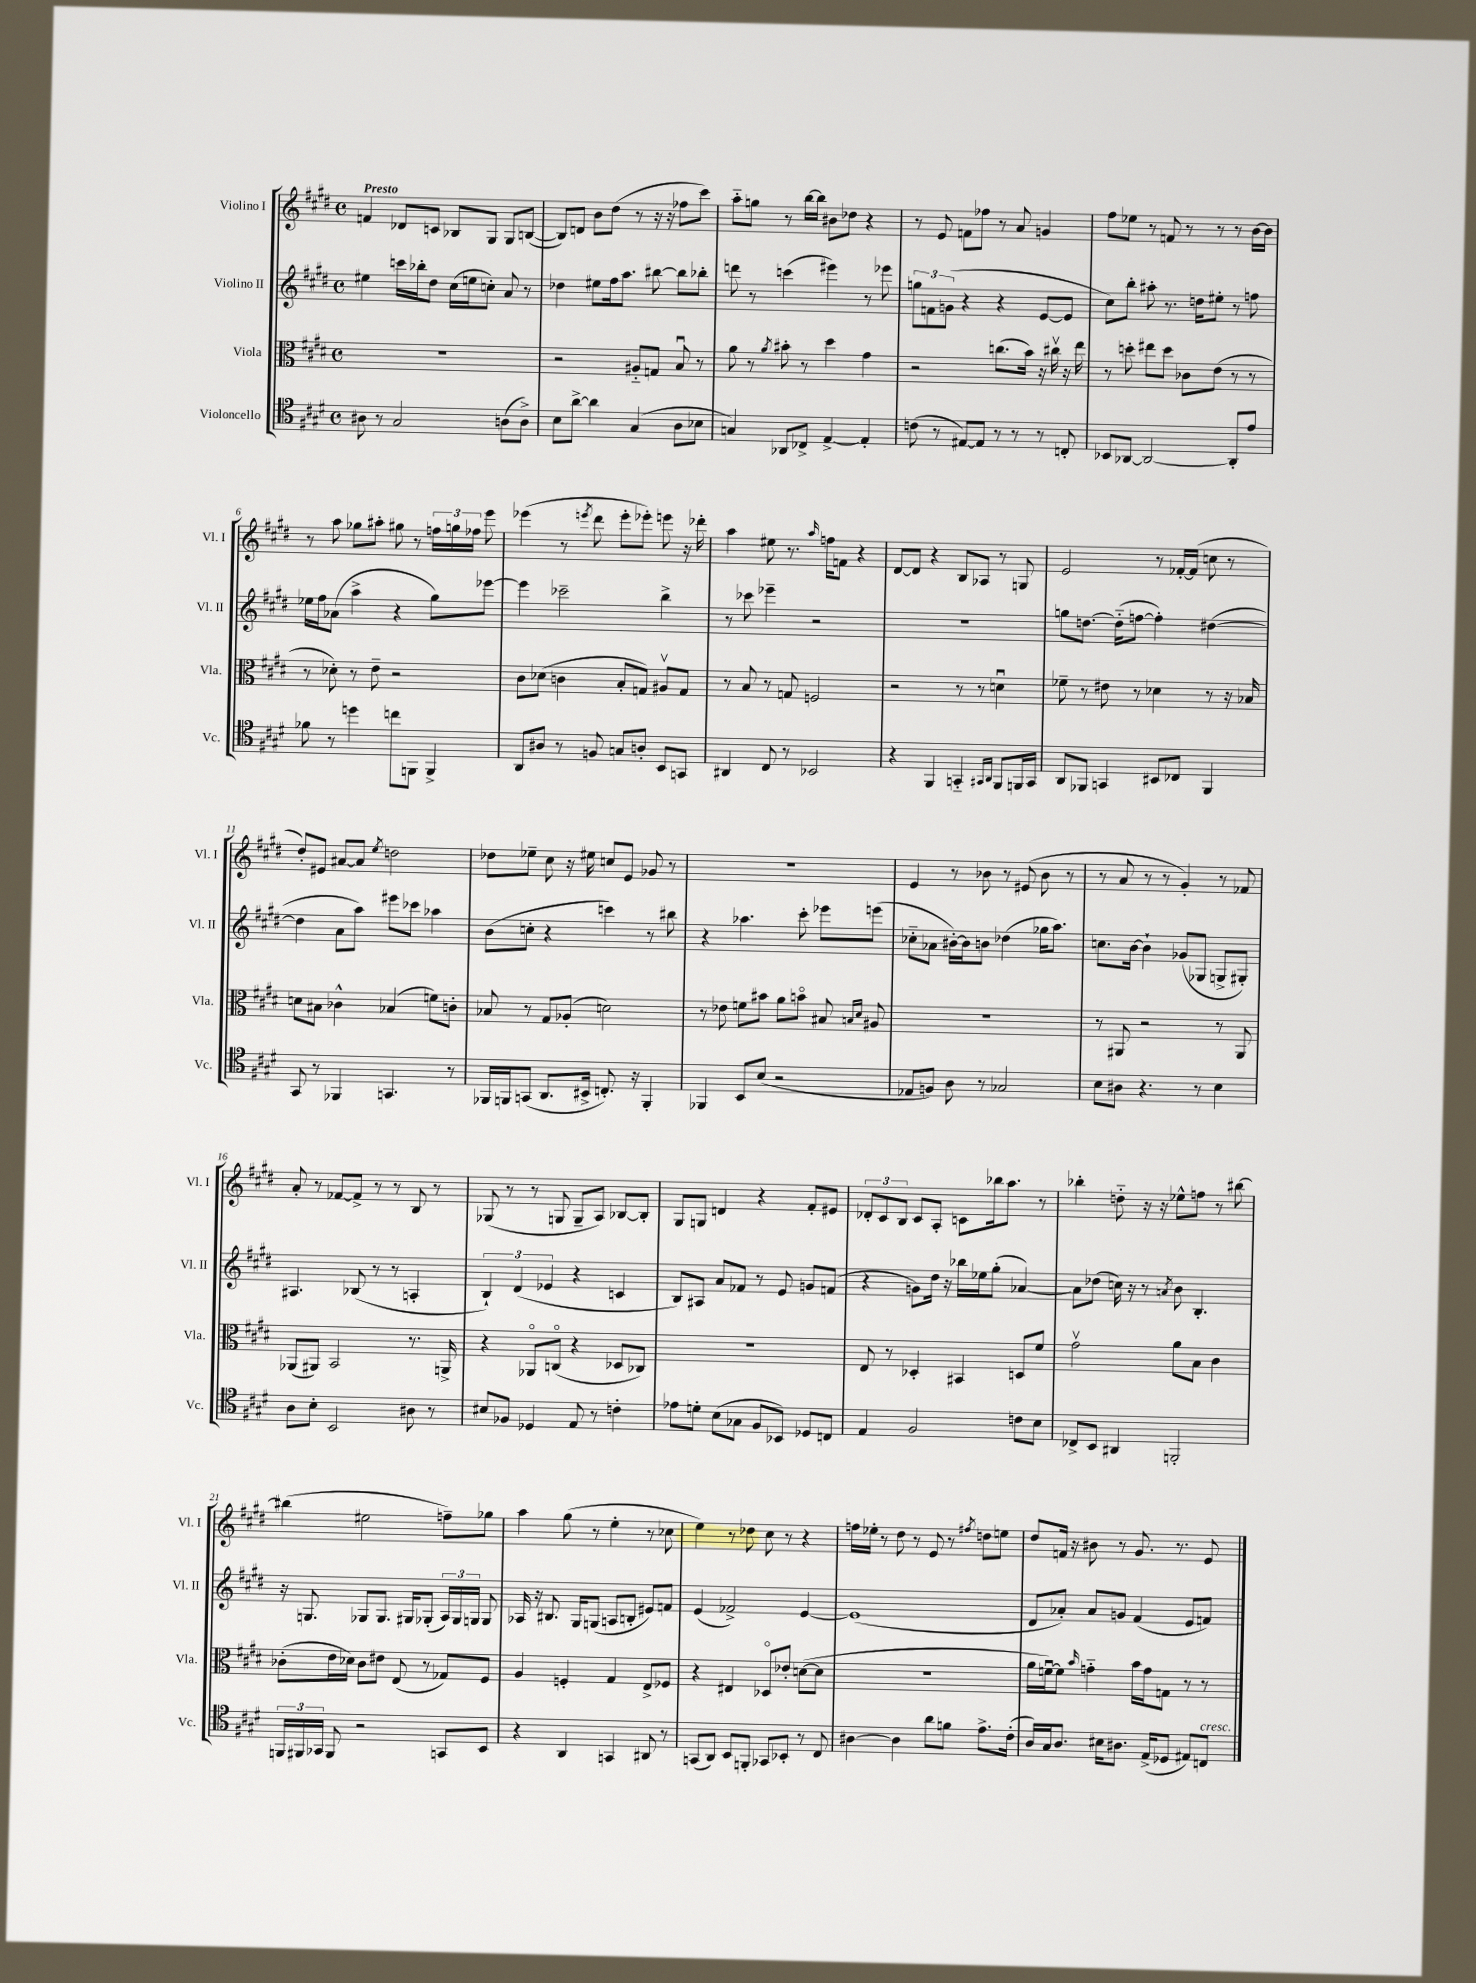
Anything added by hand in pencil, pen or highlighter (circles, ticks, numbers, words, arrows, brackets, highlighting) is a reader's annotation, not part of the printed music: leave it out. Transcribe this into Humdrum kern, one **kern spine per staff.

**kern	**kern	**kern	**kern
*staff4	*staff3	*staff2	*staff1
*clefC4	*clefC3	*clefG2	*clefG2
*k[f#c#g#d#]	*k[f#c#g#d#]	*k[f#c#g#d#]	*k[f#c#g#d#]
*M4/4	*M4/4	*M4/4	*M4/4
*met(c)	*met(c)	*met(c)	*met(c)
8A#	1r	4ee#	4f
8r	.	.	.
2G#	.	16ccc	8d-
.	.	16bb-'	.
.	.	8dd#	8c
.	.	(16cc#	8B-
.	.	16ee	.
.	.	8cc')	8G#
(8A	.	8a	8G#
8A^)	.	8r	([8B
=	=	=	=
8B	2r	4dd-	8B])
[8a^	.	.	8d
4a]	.	8ee#	8b
.	.	16ff#	(8dd#
.	.	8.aa	.
(4G#	8A#'~	.	8r
.	8G	[8bb#	16r
.	.	.	16r
8A	8Bu	8bb#]	8ff-
8B-	8r	8bb-'	8ccc#)
=	=	=	=
4G)	8a	8ddd	8aa'~
.	8r	8r	8gg
.	8qa	.	.
8AA-	8b#'	(4ccc	8r
8C-^	8r	.	[16bb
.	.	.	16bb]
[4E^	4dd#	4eee#)	8b#
.	.	.	8dd-
4E']	4g#	8r	4r
.	.	8eee-	.
=	=	=	=
(8c	2r	12gg	8r
.	.	12f	.
8r	.	.	8e
.	.	(12g	.
[8E#)	.	4r	8f
8E#]	.	.	8ff-
8r	(8.cc	4r	8r
8r	.	.	8a
.	16b)	.	.
8r	16r	[8e	4g
.	16cc#v	.	.
8C'	16r	8e]	.
.	16ee	.	.
=	=	=	=
8BB-	8r	8cc#)	8ff#
[8AA-	8dd'	8bb'	8ee-
2AA-_	8ee#	8aa#'	8r
.	8dd	8.r	8f
.	8c-	.	8r
.	.	16dd	.
.	(8e	8ee#'	8r
8AA-']	8r	8r	8r
8e	8r	8ff	[16b
.	.	.	16b]
=	=	=	=
8f-	8r	16ee-	8r
.	.	16ff#	.
8r	8d-')	(8a-	8aa
4dd	8r	4aa^	8gg-
.	8e~	.	8aa#'
8cc	2r	4r	8gg#
8FF	.	.	8r
4FF^	.	8gg#)	24ff
.	.	.	24gg
.	.	.	24ff-
.	.	[8eee-	8eee
=	=	=	=
8AA	8c#	4eee-]	(4eee-
8A#	(8d-	.	.
8r	4c	2ccc-~	8r
.	.	.	8qeee
8F	.	.	8ddd#
8G	8B'	.	8eee'
8A'	8G)	.	8eee-')
8BB	8A#v	4bb^	8eee
8GG	8G	.	16r
.	.	.	16ddd-'
=	=	=	=
4AA#	8r	8r	4aa
.	8B	8ccc-	.
8C#	8r	4eee-~	8ee#
8r	8G	.	8.r
2BB-	2F	2r	.
.	.	.	16qqaa
.	.	.	16ff
.	.	.	8f
.	.	.	4r
=	=	=	=
4r	2r	1r	[8d#
.	.	.	8d#]
4FF#	.	.	4r
4GG'~	8r	.	8B
.	8r	.	8A-
16qqGG#	.	.	.
16qqAA	.	.	.
8FF#	4du	.	8r
16FF	.	.	8G
16GG#	.	.	.
=	=	=	=
8AA	8f-~	8gg	2e
8FF-	8r	[8.dd	.
4GG	8e#	.	.
.	.	(16dd'~]	.
.	8r	[8ff	.
8BB#	4d-	4ff'])	8r
8C-	.	.	[16f-'
.	.	.	(16f-]
4FF-	8r	([4dd#	8cc
.	16r	.	8r
.	16B-	.	.
=	=	=	=
8GG#	8d	4dd#]	8dd#')
8r	8B#	.	8e#
4FF-	4c-^^	8a	[8a#
.	.	8aa)	8a#]
.	.	.	8qee
4.GG	(4B-	8eee#	2dd
.	.	8ccc-	.
.	8f)	4aa-	.
8r	8c'	.	.
=	=	=	=
16FF-	8B-	(8b	8dd-
16FF	.	.	.
(8GG	8r	8cc'	8ee-~
8.AA	8G#	4r	8cc#
.	(8A-'	.	16r
16BB#^	.	.	16ee#
8.C')	2d)	4ccc)	8cc
.	.	.	8e
16r	.	.	.
4FF'	.	8r	8g-
.	.	8bb#	8r
=	=	=	=
4FF-	8r	4r	1r
.	8e-	.	.
8BB	8f	4.aa-	.
(8B	8b#	.	.
2r	8a	.	.
.	8bo	8ccc#'	.
.	8B#	8eee-	.
.	16qqB	.	.
.	16qqd#	.	.
.	8A#	(8eee	.
=	=	=	=
8E-	1r	8cc-'~	4e
8F)	.	8a-	.
8A	.	[16b#')	8r
.	.	16b#]	.
8r	.	8b	8b-
2G-	.	(4dd-	8r
.	.	.	(8e#
.	.	16gg-	8b-
.	.	8.aa)	.
.	.	.	8r
=	=	=	=
8B	8r	8.cc	8r
8A#	8AA#	.	8a
.	.	[16b	.
4.r	2r	4b`]	8r
.	.	.	8r
.	.	(8g-	4g#')
8r	.	8G-	.
4B	8r	8G^	8r
.	8AA#	8G#')	8f-
=	=	=	=
8A	(8AA-	4.A#	8a'
8B'	8AA#)	.	8r
2BB	2BB	.	[8f-
.	.	(8B-	8f-^]
.	.	8r	8r
.	.	8r	8r
8A#	8.r	4A'	8B
8r	.	.	8r
.	16AA^	.	.
=	=	=	=
8B#	4r	6B`)	(8G-
8F-	.	.	8r
.	.	(6d#	.
4D-	8AA-o	.	8r
.	.	6e-	.
.	(8Co	.	8G
8E	4r	4r	8G~
8r	.	.	8A)
4c'	8D-	4c	[8B-
.	8C-)	.	8B-']
=	=	=	=
8e-	1r	8B)	8G#
8d'	.	8A#	8G
(8B	.	8a	4d
8G-	.	8f-	.
8F#	.	8r	4r
8BB-)	.	8e	.
8D-	.	8g	8f#'
8C	.	(8f	8e#
=	=	=	=
4E	8E	4r	12d-'
.	.	.	12c#
.	8r	.	.
.	.	.	12B
2F#	4D-'	8g)	8c#
.	.	16dd#	8A'
.	.	16r	.
.	4BB#	16bb-	8c
.	.	16ee-	.
.	.	(8gg#'	16bb-
.	.	.	8.aa
8c	8D	[4a-)	.
8B	8f#	.	8r
=	=	=	=
8C-^	2g#v	8a-]	4bb-'
8BB	.	(8dd-	.
4AA#	.	16cc)	8dd'~
.	.	16r	.
.	.	8r	16r
.	.	.	16r
.	.	8qa	.
2FF'	8a	8b	8ee-^^
.	8B	4.B'	8ff
.	4c#	.	8r
.	.	.	[8bb#
=	=	=	=
24FF	(8c-'	16r	(4bb#]
24FF#	.	.	.
.	.	8.G	.
24GG-	.	.	.
8FF#	16e	.	.
.	16d-)	.	.
2r	8c-	8G-	2ee#
.	8e#	8.G-	.
.	(8E	.	.
.	.	16G#	.
.	8r	(8G-'	.
8GG	8G-)	24A)	8ff~)
.	.	24G-	.
.	.	24G	.
8BB	8F#	8G	8gg-
=	=	=	=
4r	4A	16A-	4aa
.	.	16r	.
.	.	8.B#	.
4AA	4F'	.	(8gg#
.	.	16G#	.
.	.	(8G	8r
4GG	4G#	8A	4ee'
.	.	8B'	.
8AA#	8E^	8e#)	8r
8r	8F-	8f	8cc-
=	=	=	=
(8GG	4r	(4e	4ee)
8AA)	.	.	.
8BB	4E#	2f-^)	8r
8FF'	.	.	8dd-
8GG-	8D-o	.	8cc#
8BB-'	8e-'	.	8r
8r	([8d	[4e	4r
8C#	8d]	.	.
=	=	=	=
[4A#	1r	(1e]	16ff
.	.	.	16ee-'
.	.	.	8r
4A#]	.	.	8dd#
.	.	.	8r
8a	.	.	8e
8f	.	.	8r
.	.	.	8qff#
8.e^	.	.	8dd
.	.	.	8ee
(16c#'	.	.	.
=	=	=	=
16A)	16a	8d#	8dd#
16G#	[16fu)	.	.
8.A	8f]	8a-')	16f
.	.	.	16r
.	16qqb	.	.
.	4g'~	8a-	8b#
16B#	.	.	.
8.A#	.	8g	8r
.	16b	(4f#	8.g#
(16E^	16g	.	.
8D-	8G	.	.
.	.	.	8.r
8E#)	8r	8e	.
8C	8r	8f)	8e
==	==	==	==
*-	*-	*-	*-
